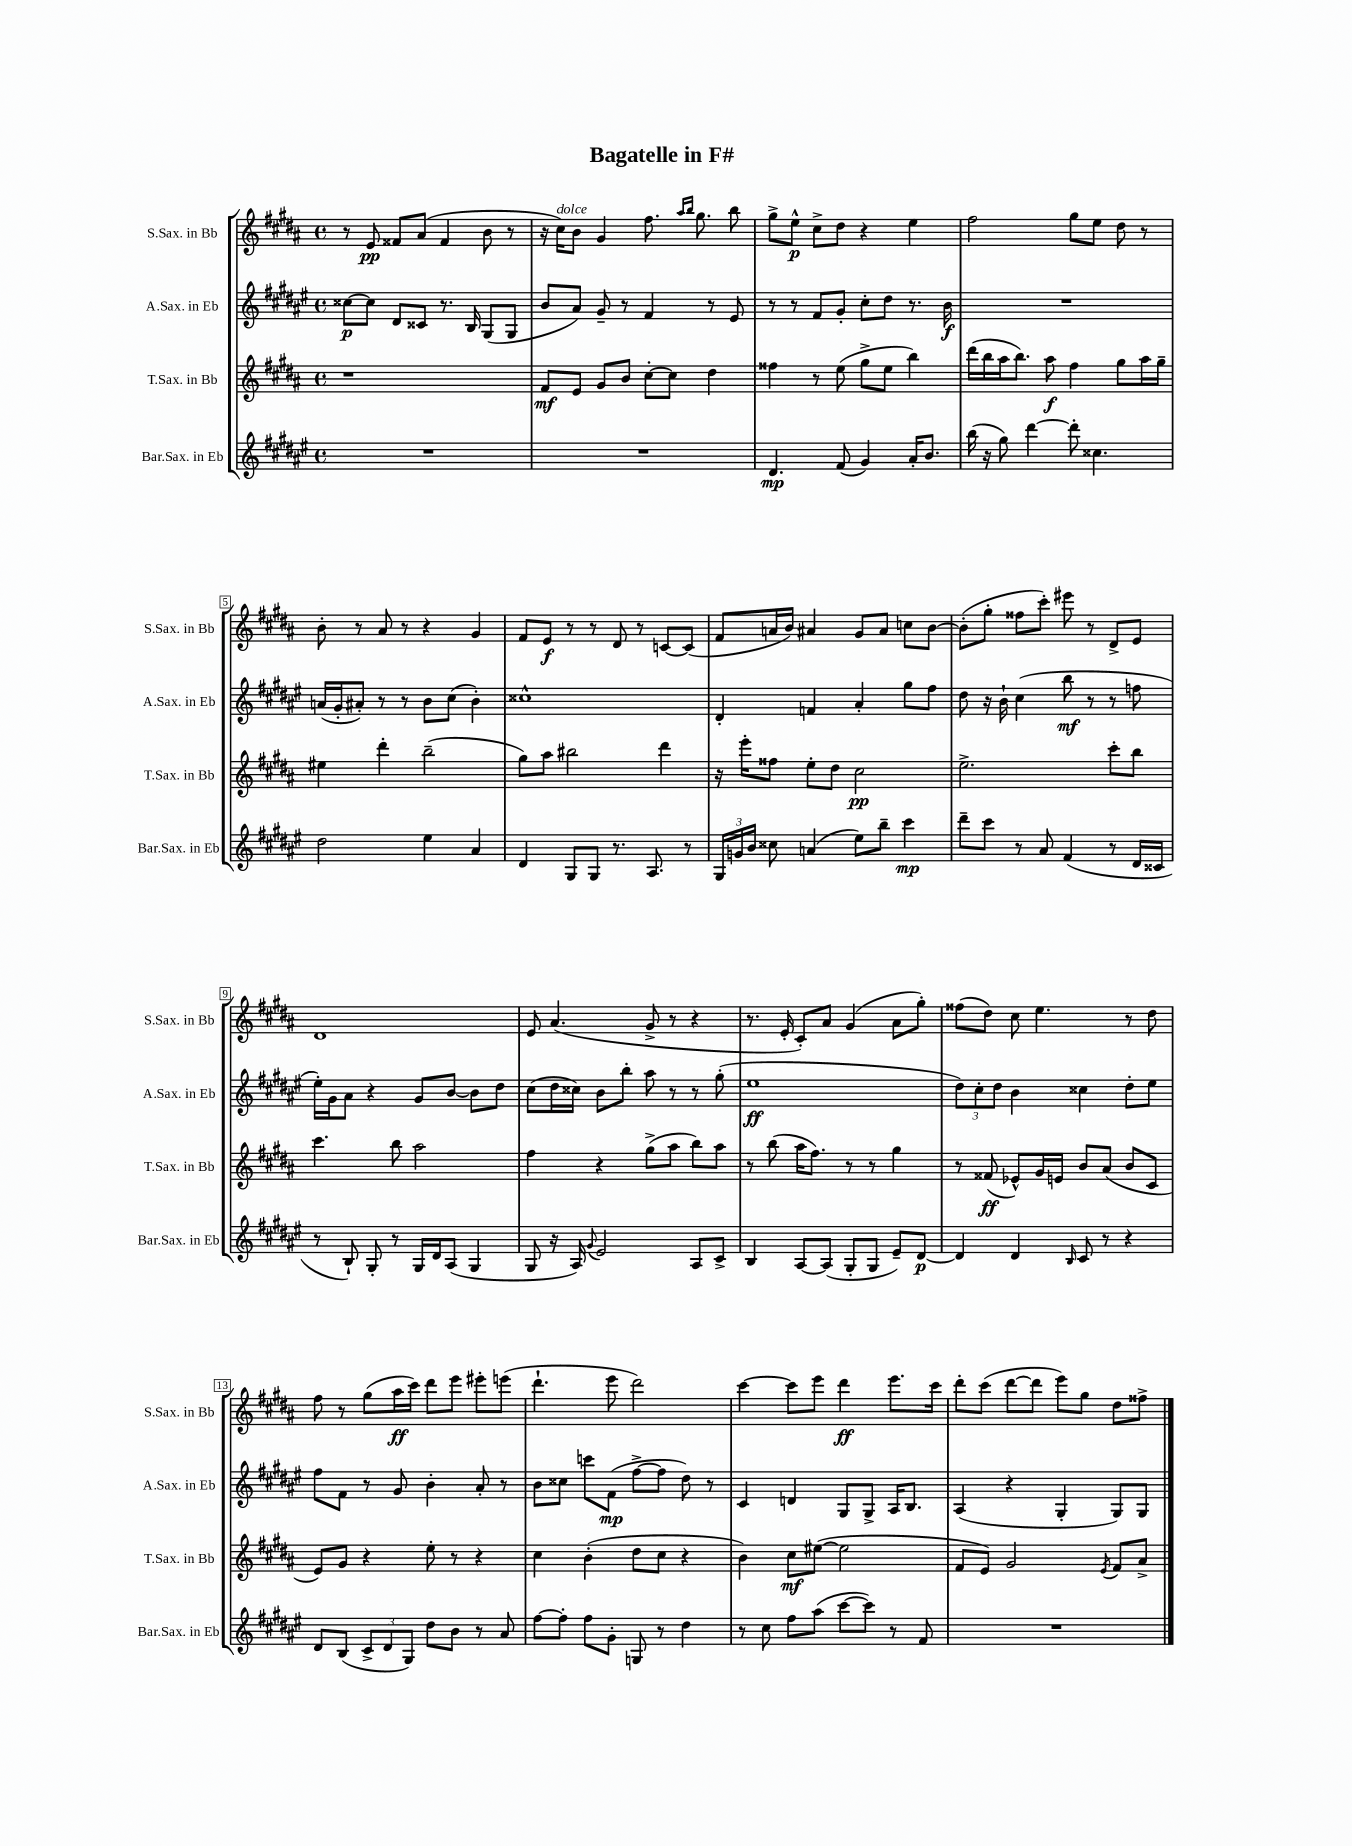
\header { title = "Bagatelle in F#" }
<<
\new StaffGroup <<
\new Staff = "s0" \with { instrumentName = "S.Sax. in Bb" shortInstrumentName = "S.Sax. in Bb" } {
    \clef treble \key b \major \defaultTimeSignature \time 4/4
    \autoBeamOff r8 e'8\pp fisis'8[ ais'8]( fisis'4 b'8 r8 |
    r16 cis''16[^\markup { \italic "dolce" }) b'8] gis'4 fis''8. \grace { ais''16[ b''16] } gis''8. b''8 |
    gis''8[-> e''8]-^\p cis''8[-> dis''8] r4 e''4 |
    fis''2 gis''8[ e''8] dis''8 r8 |
    b'8-. r8 ais'8 r8 r4 gis'4 |
    fis'8[ e'8]\f r8 r8 dis'8 r8 c'8[~ c'8]( |
    fis'8[ a'16 b'16]) ais'4 gis'8[ ais'8] c''8[ b'8]~ |
    b'8[-.( gis''8]-. fisis''8[ cis'''8]-.) eis'''8 r8 dis'8[-> e'8] |
    dis'1 |
    e'8 ais'4.( gis'8-> r8 r4 |
    r8. e'16-. cis'8[-.) ais'8] gis'4( ais'8[ gis''8]-.) |
    fisis''8[( dis''8]) cis''8 e''4. r8 dis''8 |
    fis''8 r8 gis''8[( ais''16\ff cis'''16]) dis'''8[ e'''8] eis'''8[-. e'''8]( |
    dis'''4.-! e'''8 dis'''2) |
    cis'''4~ cis'''8[ e'''8] dis'''4\ff e'''8.[ cis'''16] |
    dis'''8[-. cis'''8]( dis'''8[~ dis'''8] e'''8[) gis''8] dis''8[ fisis''8]-> \bar "|." |
}
\new Staff = "s1" \with { instrumentName = "A.Sax. in Eb" shortInstrumentName = "A.Sax. in Eb" } {
    \clef treble \key fis \major \defaultTimeSignature \time 4/4
    \autoBeamOff cisis''8[~\p cisis''8] dis'8[ cisis'8] r8. b16 gis8[( gis8] |
    b'8[ ais'8]) gis'8-- r8 fis'4 r8 eis'8 |
    r8 r8 fis'8[ gis'8]-. cis''8[-. dis''8] r8. b'16\f |
    R1 |
    a'16[( gis'16-. ais'8]-.) r8 r8 b'8[ cis''8]( b'4-.) |
    cisis''1-^ |
    dis'4-. f'4 ais'4-. gis''8[ fis''8] |
    dis''8 r16 b'16-! cis''4( b''8\mf r8 r8 f''8 |
    eis''16[-.) gis'16 ais'8] r4 gis'8[ b'8]~ b'8[ dis''8] |
    cis''8[( dis''16 cisis''16]) b'8[ b''8]-. ais''8 r8 r8 gis''8-.( |
    eis''1\ff |
    \tuplet 3/2 { dis''8[) cis''8-. dis''8] } b'4 cisis''4 dis''8[-. eis''8] |
    fis''8[ fis'8] r8 gis'8 b'4-. ais'8-. r8 |
    b'8[ cisis''8] c'''8[ fis'8]\mp( fis''8[~-> fis''8] dis''8) r8 |
    cis'4 d'4 gis8[ gis8]-> ais16[ b8.] |
    ais4( r4 gis4-. gis8[) gis8] \bar "|." |
}
\new Staff = "s2" \with { instrumentName = "T.Sax. in Bb" shortInstrumentName = "T.Sax. in Bb" } {
    \clef treble \key b \major \defaultTimeSignature \time 4/4
    \autoBeamOff r1 |
    fis'8[\mf e'8] gis'8[ b'8] cis''8[~-. cis''8] dis''4 |
    fisis''4 r8 e''8( gis''8[-> e''8] b''4) |
    dis'''16[( b''16 ais''16 b''8.]) ais''8\f fis''4 gis''8[ ais''16 gis''16]-- |
    eis''4 dis'''4-. b''2--( |
    gis''8[) ais''8] bis''2 dis'''4 |
    r16 e'''16[-. fisis''8] e''8[-. dis''8] cis''2\pp |
    e''2.-> cis'''8[-. b''8] |
    cis'''4. b''8 ais''2 |
    fis''4 r4 gis''8[->( ais''8] b''8[) ais''8] |
    r8 b''8( ais''16[ fis''8.]) r8 r8 gis''4 |
    r8 fisis'8\ff( ees'8[-^) gis'16 e'16] b'8[ ais'8]( b'8[ cis'8] |
    e'8[) gis'8] r4 e''8-. r8 r4 |
    cis''4 b'4-.( dis''8[ cis''8] r4 |
    b'4) cis''8[\mf eis''8]~( eis''2 |
    fis'8[ e'8]) gis'2 \acciaccatura { e'8 } fis'8[ ais'8]-> \bar "|." |
}
\new Staff = "s3" \with { instrumentName = "Bar.Sax. in Eb" shortInstrumentName = "Bar.Sax. in Eb" } {
    \clef treble \key fis \major \defaultTimeSignature \time 4/4
    \autoBeamOff R1 |
    R1 |
    dis'4.\mp fis'8( gis'4) ais'16[-. b'8.] |
    b''16( r16 gis''8) dis'''4~ dis'''8-. cisis''4. |
    dis''2 eis''4 ais'4 |
    dis'4 gis8[ gis8] r8. ais8. r8 |
    \tuplet 3/2 { gis16[ g'16 b'16] } cisis''8 a'4( eis''8[) b''8]-- cis'''4\mp |
    dis'''8[-- cis'''8] r8 ais'8 fis'4( r8 dis'16[ cisis'16] |
    r8 b8-!) gis8-. r8 gis16[ dis'16 ais8]( gis4 |
    gis8 r16 ais16) \appoggiatura { gis'8 } eis'2 ais8[ cis'8]-> |
    b4 ais8[~ ais8]( gis8[-. gis8] eis'8[--) dis'8]~\p |
    dis'4 dis'4 \grace { b16 } cis'8 r8 r4 |
    dis'8[ b8]( \tuplet 3/2 { cis'8[-> dis'8 gis8]) } dis''8[ b'8] r8 ais'8 |
    fis''8[~ fis''8]-. fis''8[ gis'8]-. g8 r8 dis''4 |
    r8 cis''8 fis''8[ ais''8]( cis'''8[~ cis'''8]) r8 fis'8 |
    R1 \bar "|." |
}
>>
>>
\layout { \context { \Score \override BarNumber.stencil = #(make-stencil-boxer 0.1 0.3 ly:text-interface::print) } }
